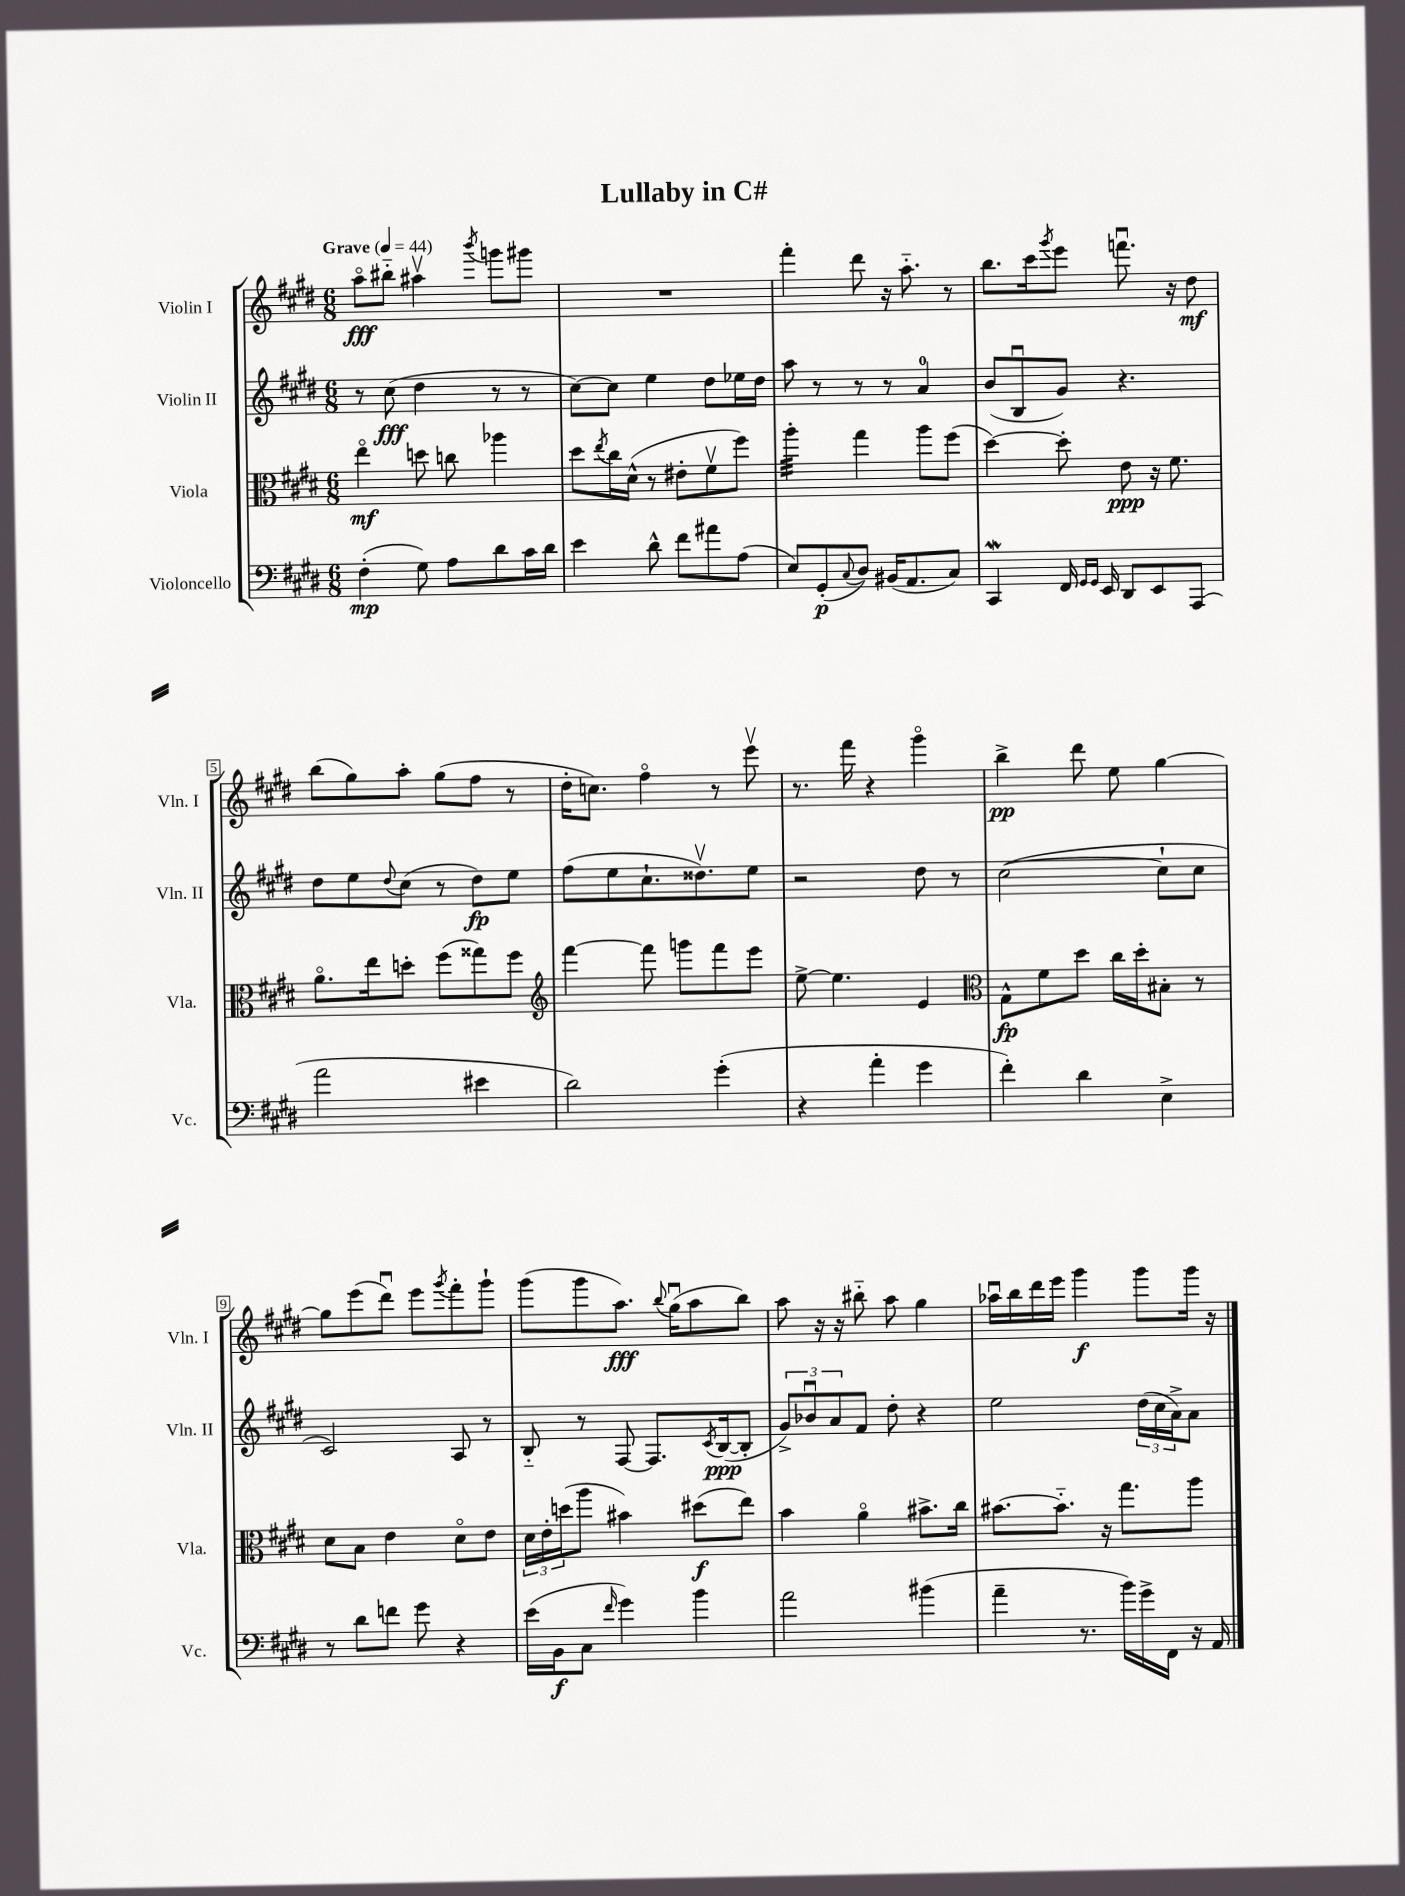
\header { title = "Lullaby in C#" }
<<
\new StaffGroup <<
\new Staff = "s0" \with { instrumentName = "Violin I" shortInstrumentName = "Vln. I" } {
    \clef treble \key e \major \numericTimeSignature \time 6/8 \tempo "Grave" 4 = 44
    a''8\flageolet\fff bis''8-_ ais''4\upbow \acciaccatura { b'''8 } g'''8 gis'''8 |
    R2. |
    fis'''4-. dis'''8 r16 a''8.-_ r8 |
    b''8. cis'''16 \acciaccatura { gis'''8 } e'''8 f'''8.\downbow r16 dis''8\mf |
    b''8( gis''8) a''8-. gis''8( fis''8 r8 |
    dis''16-. c''8.) fis''4\flageolet r8 e'''8\upbow |
    r8. fis'''16 r4 gis'''4\flageolet |
    b''4->\pp dis'''8 e''8 gis''4~ |
    gis''8 e'''8( dis'''8\downbow) e'''8 \acciaccatura { gis'''8 } fis'''8-. gis'''8-! |
    gis'''8( gis'''8 a''8.\fff) \appoggiatura { b''8 } gis''16\downbow( a''8 b''8) |
    a''8 r16 r16 bis''8-_ a''8 gis''4 |
    aes''16\downbow b''16 dis'''16 e'''16 gis'''4\f gis'''8 gis'''16 r16 \bar "|." |
}
\new Staff = "s1" \with { instrumentName = "Violin II" shortInstrumentName = "Vln. II" } {
    \clef treble \key e \major \numericTimeSignature \time 6/8
    r8 cis''8\fff( dis''4 r8 r8 |
    cis''8~) cis''8 e''4 dis''8 ees''16 dis''16 |
    a''8 r8 r8 r8 a'4-0 |
    b'8( b8\downbow gis'8) r4. |
    dis''8 e''8 \appoggiatura { dis''8 } cis''8( r8 dis''8\fp) e''8 |
    fis''8( e''8 cis''8.-! disis''8.\upbow) e''8 |
    r2 dis''8 r8 |
    cis''2~( cis''8-! cis''8 |
    cis'2) a8 r8 |
    b8-_ r8 fis8~ fis8. \acciaccatura { cis'8 } b16~\ppp( b8-. |
    \tuplet 3/2 { gis'8->) bes'8\downbow a'8 } fis'8 dis''8-. r4 |
    e''2 \tuplet 3/2 { dis''16( cis''16 a'16->) } a'8 \bar "|." |
}
\new Staff = "s2" \with { instrumentName = "Viola" shortInstrumentName = "Vla." } {
    \clef alto \key e \major \numericTimeSignature \time 6/8
    e''4\flageolet\mf d''8 c''8 aes''4 |
    dis''8 \acciaccatura { e''8 } cis''16 dis'16-^( r8 eis'8-. fis'8\upbow fis''8) |
    a''4:32-. gis''4 a''8 fis''8( |
    dis''4~) dis''8-. e'8\ppp r16 fis'8. |
    a'8.\flageolet e''16 d''8-. fis''8( gisis''8) fis''8 |
    \clef treble fis'''4~ fis'''8 g'''8 fis'''8 e'''8 |
    e''8~-> e''4. e'4 |
    \clef alto gis8-^\fp fis'8 dis''8 cis''16 dis''16-. bis8-. r8 |
    dis'8 b8 e'4 dis'8\flageolet e'8 |
    \tuplet 3/2 { dis'16 e'16-. d''16( } a''8 bis'4) dis''8\f( e''8) |
    b'4 a'4\flageolet bis'8.-> cis''16 |
    bis'8.~ bis'8.-_ r16 gis''8. a''8 \bar "|." |
}
\new Staff = "s3" \with { instrumentName = "Violoncello" shortInstrumentName = "Vc." } {
    \clef bass \key e \major \numericTimeSignature \time 6/8
    fis4-.\mp( gis8) a8 dis'8 cis'16 dis'16 |
    e'4 dis'8-^ fis'8 ais'8 a8( |
    e8) gis,8-.\p( \appoggiatura { cis8 } dis8) bis,16( a,8. cis8) |
    cis,4\mordent fis,16 \grace { gis,16 gis,16 } e,16 dis,8 e,8 a,,8( |
    a'2 eis'4 |
    dis'2) gis'4-.( |
    r4 a'4-. gis'4 |
    fis'4-.) dis'4 e4-> |
    r8 dis'8 f'8 gis'8 r4 |
    e'16( b,16\f cis8 \grace { fis'16 } gis'4) b'4 |
    a'2 bis'4( |
    a'4-- r8. b'16) gis'16-> fis,16 r16 a,16 \bar "|." |
}
>>
>>
\layout { \context { \Score \override BarNumber.stencil = #(make-stencil-boxer 0.1 0.3 ly:text-interface::print) } }
